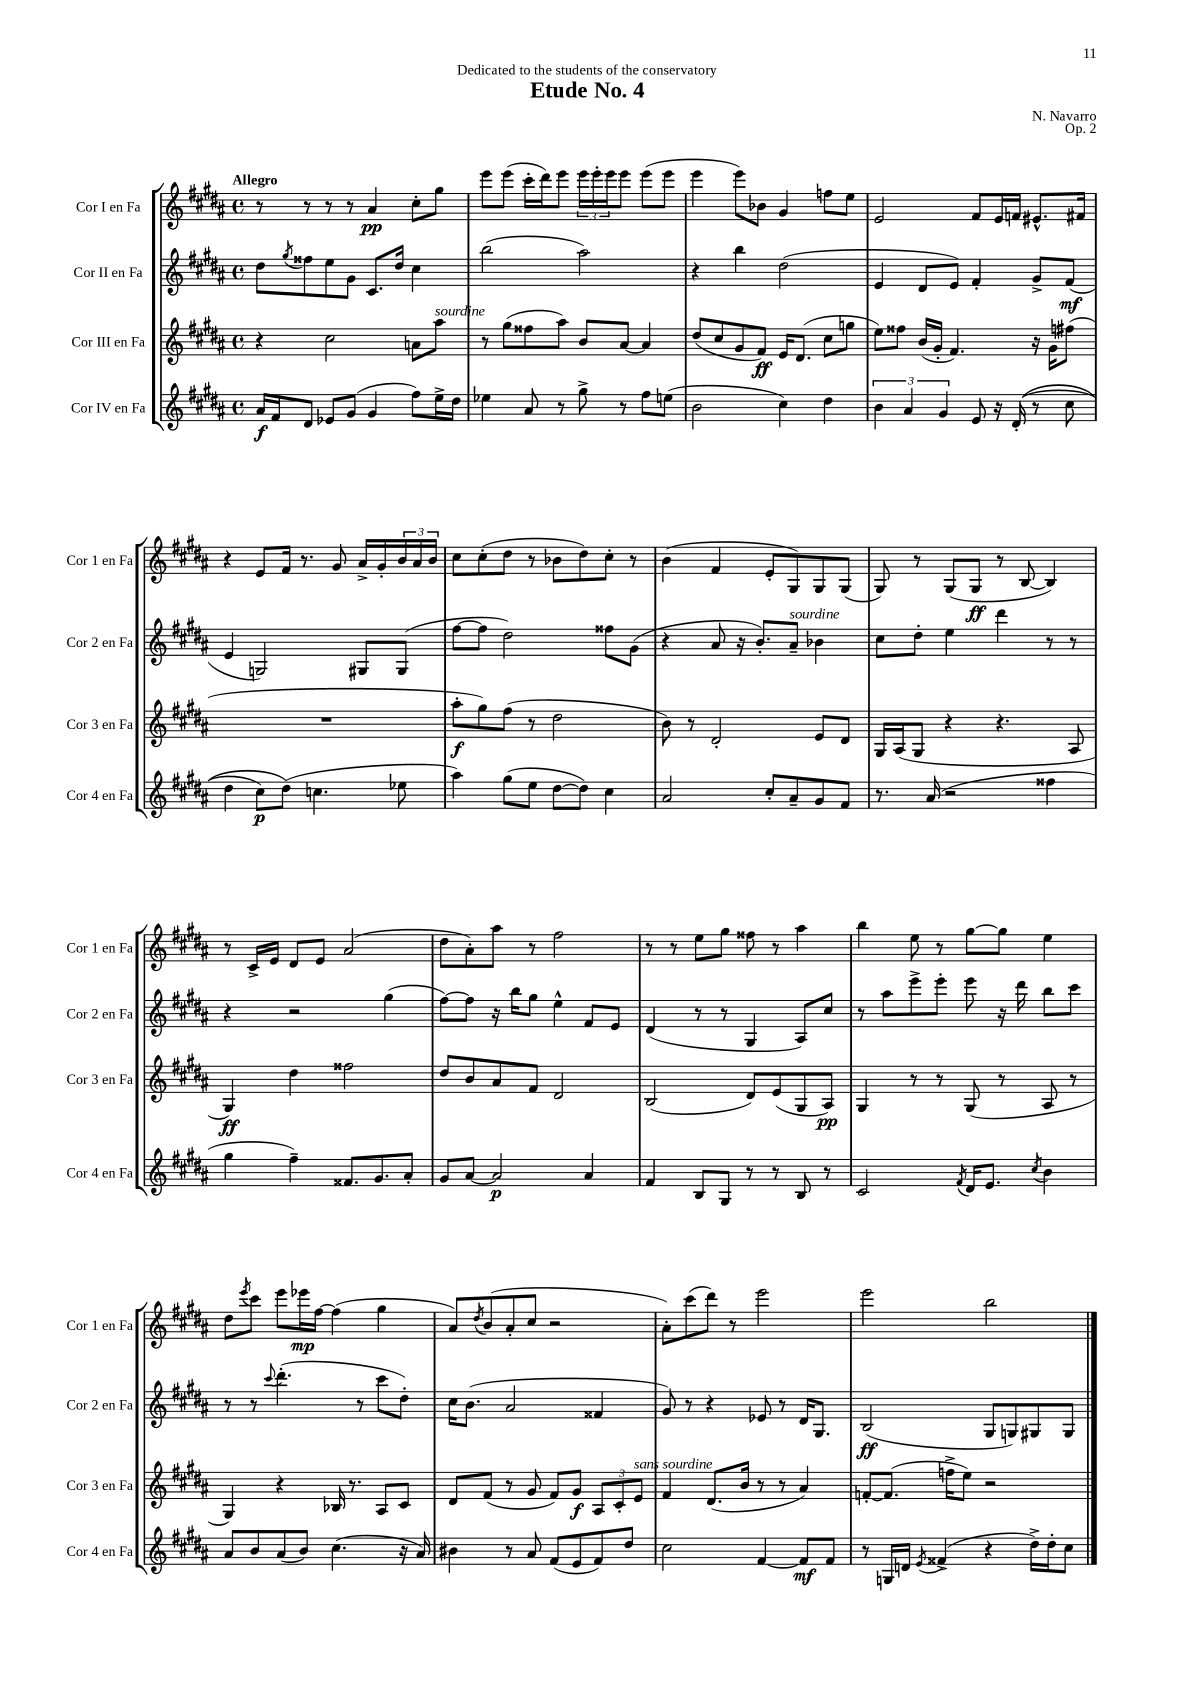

**kern	**kern	**kern	**kern
*staff4	*staff3	*staff2	*staff1
*clefG2	*clefG2	*clefG2	*clefG2
*k[f#c#g#d#a#]	*k[f#c#g#d#a#]	*k[f#c#g#d#a#]	*k[f#c#g#d#a#]
*M4/4	*M4/4	*M4/4	*M4/4
*met(c)	*met(c)	*met(c)	*met(c)
16a#	4r	8dd#	8r
16f#	.	.	.
.	.	8qgg#	.
8d#	.	8ff##	8r
8e-	2cc#	8ee	8r
(8g#	.	8g#	8r
4g#	.	8.c#	4a#
.	.	16dd#	.
8ff#)	8a	4cc#	8cc#'
16ee^	8aa#	.	8gg#
16dd#	.	.	.
=	=	=	=
4ee-	8r	(2bb	8eee
.	(8gg#	.	(8eee
8a#	8ff##	.	16ccc#'
.	.	.	16ddd#)
8r	8aa#)	.	8eee
8gg#^	8b	2aa#)	24eee
.	.	.	24eee'
.	.	.	24eee
8r	[8a#	.	8eee
8ff#	4a#]	.	(8eee
(8ee	.	.	8eee
=	=	=	=
2b	(8dd#	4r	4eee
.	8cc#	.	.
.	8g#	4bb	8eee)
.	8f#)	.	8b-
4cc#)	16e	(2dd#	4g#
.	(8.d#	.	.
4dd#	8cc#	.	8ff
.	8gg	.	8ee
=	=	=	=
6b	8ee)	4e	2e
.	8ff##	.	.
6a#	.	.	.
.	(16b	8d#	.
.	16g#'	.	.
6g#	.	.	.
.	4.f#)	8e)	.
8e	.	4f#'	8f#
16r	.	.	16e
&((16d#'	.	.	16f
8r	16r	8g#^	8.e#^^
.	16g#	.	.
8cc#	(8ff#	(8f#	.
.	.	.	16f#
=	=	=	=
4dd#	1r	4e	4r
8cc#)	.	2G)	8e
(8dd#&)	.	.	16f#
.	.	.	8.r
4.cc	.	.	.
.	.	.	8g#
.	.	8G#	16a#^
.	.	.	16g#'
8ee-	.	(8G#	24b
.	.	.	24a#
.	.	.	24b
=	=	=	=
4aa#)	8aa#'	[8ff#	8cc#
.	8gg#)	8ff#]	(8cc#'
(8gg#	(8ff#	2dd#)	8dd#
8ee	8r	.	8r
[8dd#	2dd#	.	8b-
8dd#])	.	.	8dd#)
4cc#	.	8ff##	8cc#'
.	.	(8g#	8r
=	=	=	=
2a#	8b)	4r	(4b
.	8r	.	.
.	2d#'	8a#	4f#
.	.	16r	.
.	.	8.b')	.
8cc#'	.	.	8e'
8a#~	.	8a#~	8G#)
8g#	8e	4b-	8G#
8f#	8d#	.	(8G#
=	=	=	=
8.r	16G#	8cc#	8G#)
.	(16A#	.	.
.	8G#	8dd#'	8r
(16a#	.	.	.
2r	4r	4ee	(8G#
.	.	.	8G#
.	4.r	4ddd#	8r
.	.	.	[8B
4ff##	.	8r	4B])
.	8A#	8r	.
=	=	=	=
4gg#	4G#)	4r	8r
.	.	.	16c#^
.	.	.	16e
4ff#~)	4dd#	2r	8d#
.	.	.	8e
8.f##	2ff##	.	(2a#
8.g#	.	.	.
.	.	(4gg#	.
8a#'	.	.	.
=	=	=	=
8g#	8dd#	[8ff#)	8dd#
[8a#	8b	8ff#]	8a#')
2a#]	8a#	16r	8aa#
.	.	16bb	.
.	8f#	8gg#	8r
.	2d#	4ee^^	2ff#
4a#	.	8f#	.
.	.	8e	.
=	=	=	=
4f#	(2B	(4d#	8r
.	.	.	8r
8B	.	8r	8ee
8G#	.	8r	8gg#
8r	8d#)	4G#	8ff##
8r	(8e	.	8r
8B	8G#	8A#)	4aa#
8r	8A#)	8cc#	.
=	=	=	=
2c#	4G#	8r	4bb
.	.	8aa#	.
.	8r	8eee^	8ee
.	8r	8eee'	8r
8qf#	.	.	.
16d#	(8G#	8eee	[8gg#
8.e	.	.	.
.	8r	16r	8gg#]
.	.	16ddd#	.
8qcc#	.	.	.
4b	8A#	8bb	4ee
.	8r	8ccc#	.
=	=	=	=
8a#	4G#)	8r	8dd#
.	.	.	8qeee
8b	.	8r	8ccc#
.	.	8qqccc#	.
(8a#	4r	(4.ddd#'	8eee
8b)	.	.	16eee-
.	.	.	[16ff#
(4.cc#	16B-	.	(4ff#]
.	8.r	.	.
.	.	8r	.
.	8A#	8ccc#	4gg#
16r	8c#	8dd#')	.
16a#)	.	.	.
=	=	=	=
4b#	8d#	16cc#	8a#)
.	.	(8.b	.
.	.	.	8qdd#
.	(8f#	.	(8b
8r	8r	2a#	8a#'
8a#	8g#	.	8cc#
(8f#	8f#)	.	2r
8e	8g#	.	.
8f#)	12A#	4f##	.
.	12c#'	.	.
8dd#	.	.	.
.	12e	.	.
=	=	=	=
2cc#	4f#	8g#)	8a#')
.	.	8r	(8ccc#
.	(8.d#	4r	8ddd#)
.	.	.	8r
.	16b	.	.
[4f#	8r	8e-	2eee
.	8r	8r	.
8f#]	4a#)	16d#	.
.	.	8.G#	.
8f#	.	.	.
=	=	=	=
8r	[8f'	(2B	2eee
16G	(8.f]	.	.
16d	.	.	.
8qe	.	.	.
(4f##^	.	.	.
.	16ff^	.	.
.	8ee)	.	.
4r	2r	8G#	2bb
.	.	8G)	.
16dd#^)	.	8G#	.
16dd#'	.	.	.
8cc#	.	8G#	.
==	==	==	==
*-	*-	*-	*-
